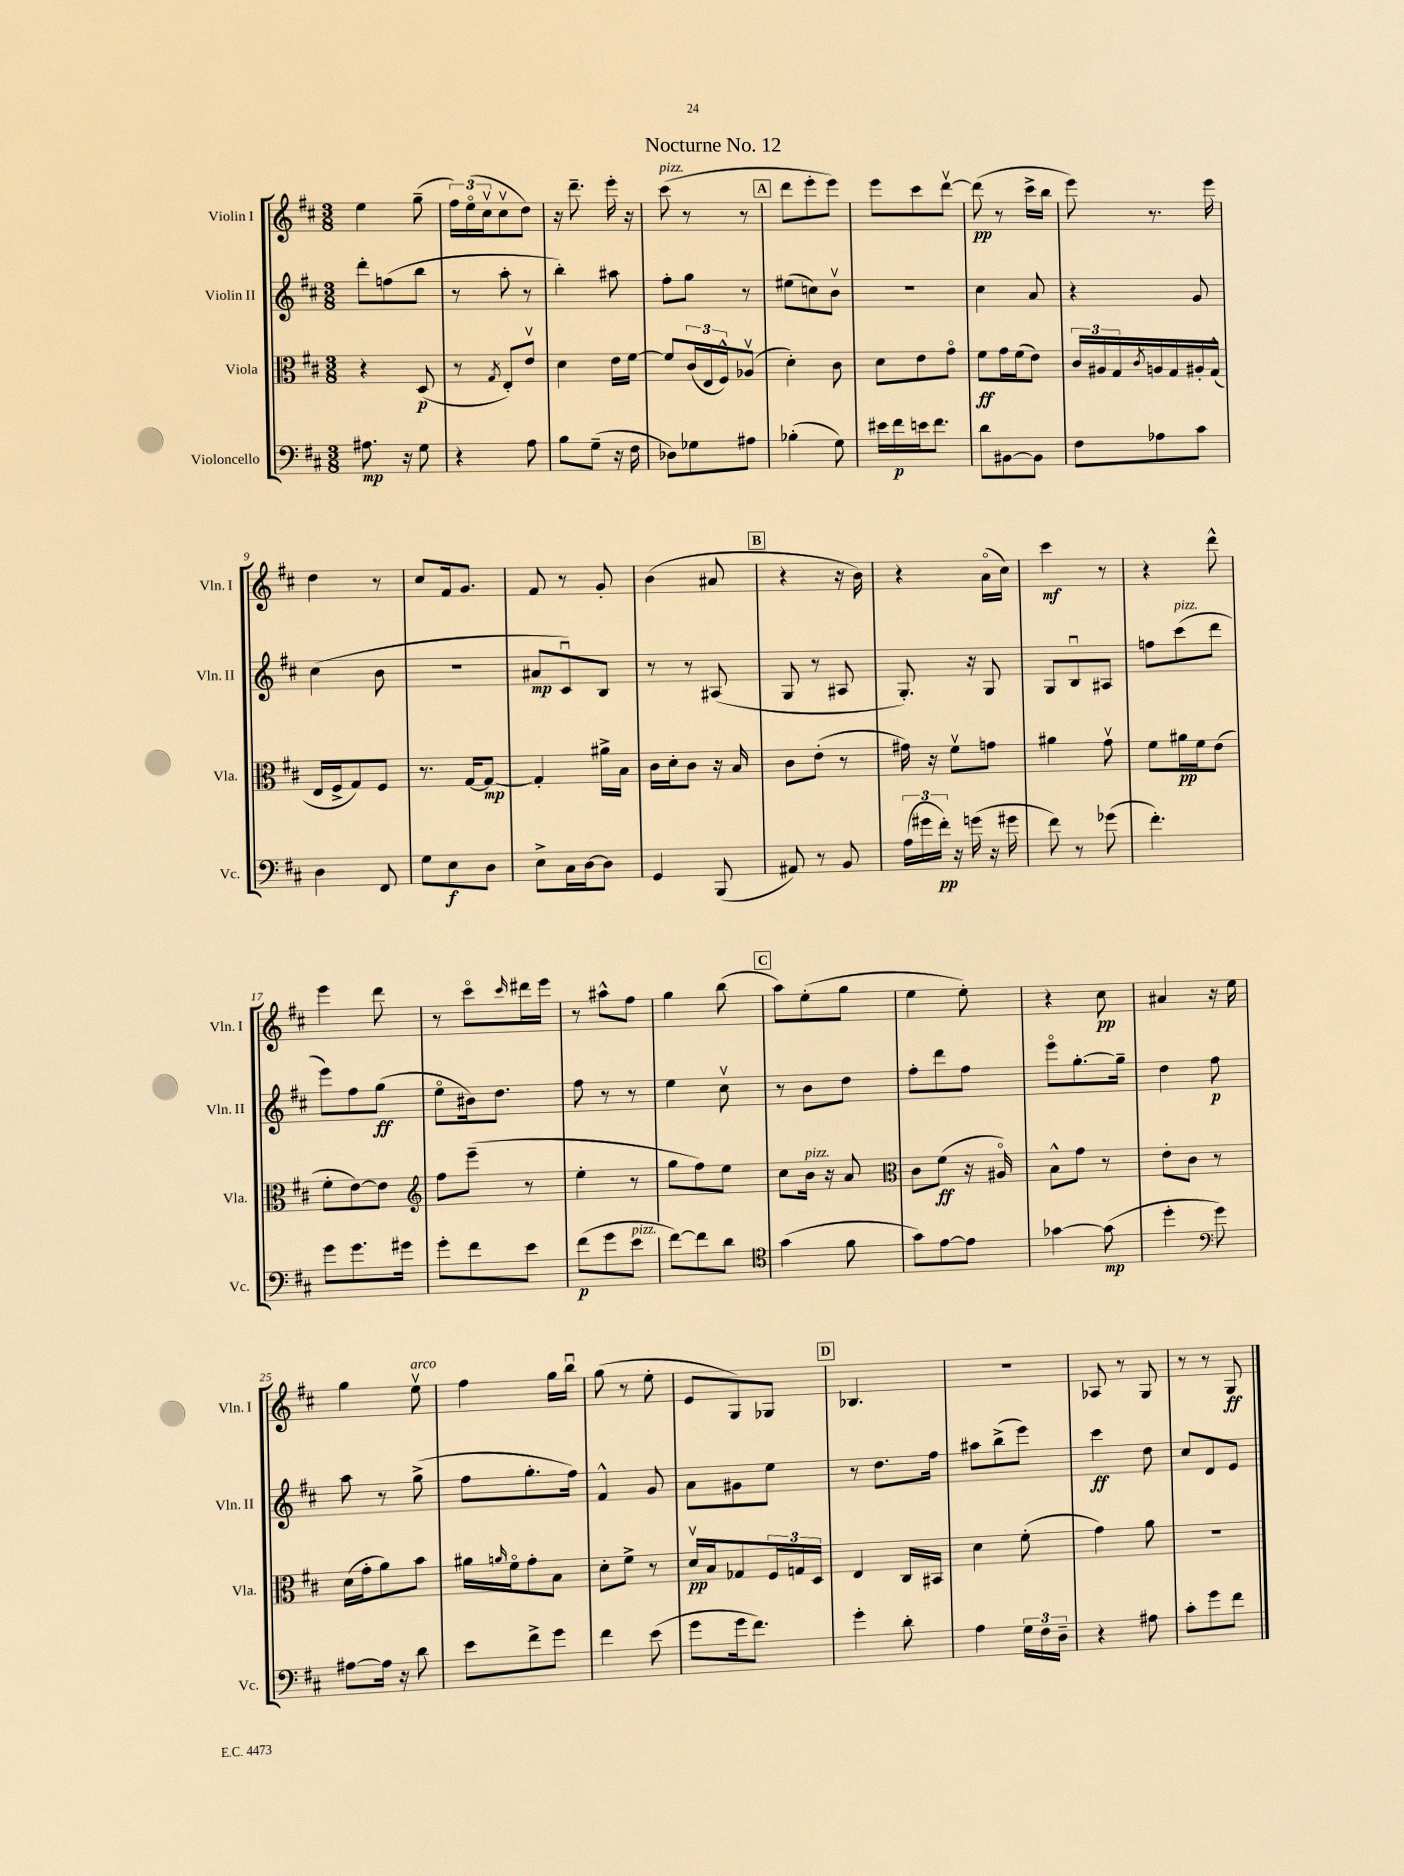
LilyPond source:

\header { title = "Nocturne No. 12" }
<<
\new StaffGroup <<
\new Staff = "s0" \with { instrumentName = "Violin I" shortInstrumentName = "Vln. I" } {
    \clef treble \key d \major \numericTimeSignature \time 3/8
    e''4 g''8--( |
    \tuplet 3/2 { fis''16) e''16\flageolet( cis''16\upbow } cis''8\upbow d''8) |
    r16 d'''8.-- e'''16-. r16 |
    cis'''8^\markup { \italic "pizz." }( r8 r8 |
    \mark \markup { \box "A" } d'''8 e'''8-. e'''8) |
    e'''8 cis'''8 d'''8~\upbow |
    d'''8\pp( r8 cis'''16-> b''16 |
    e'''8) r8. e'''16 |
    d''4 r8 |
    cis''8 fis'16 g'8. |
    fis'8 r8 g'8-. |
    b'4( ais'8 |
    \mark \markup { \box "B" } r4 r16 b'16) |
    r4 a'16\flageolet( cis''16) |
    cis'''4\mf r8 |
    r4 d'''8-^ |
    e'''4 d'''8 |
    r8 cis'''8\flageolet \grace { cis'''16 } dis'''16 e'''16 |
    r8 ais''8-^ fis''8 |
    g''4 b''8( |
    \mark \markup { \box "C" } a''8) e''8-.( g''8 |
    e''4 e''8-.) |
    r4 cis''8\pp |
    ais'4 r16 e''16 |
    g''4 e''8\upbow^\markup { \italic "arco" } |
    fis''4 g''16 b''16\downbow |
    g''8( r8 e''8-. |
    e'8 g8) ges8 |
    \mark \markup { \box "D" } bes4. |
    R4. |
    aes8 r8 g8 |
    r8 r8 g8\ff \bar "|." |
}
\new Staff = "s1" \with { instrumentName = "Violin II" shortInstrumentName = "Vln. II" } {
    \clef treble \key d \major \numericTimeSignature \time 3/8
    d'''8-. f''8( b''8 |
    r8 a''8-. r8 |
    b''4-.) ais''8 |
    fis''8-. g''8 r8 |
    \mark \markup { \box "A" } eis''8( c''8) b'8\upbow |
    r4. |
    cis''4 a'8 |
    r4 g'8 |
    cis''4( b'8 |
    R4. |
    ais'8\mp cis'8\downbow) b8 |
    r8 r8 ais8( |
    \mark \markup { \box "B" } g8 r8 ais8 |
    g8.-.) r16 g8 |
    g8 b8\downbow ais8 |
    f''8 cis'''8^\markup { \italic "pizz." }( d'''8 |
    e'''8) fis''8 g''8\ff( |
    e''8\flageolet bis'16) d''8. |
    fis''8 r8 r8 |
    e''4 cis''8\upbow |
    \mark \markup { \box "C" } r8 b'8 d''8 |
    fis''8-. d'''8 fis''8 |
    e'''8\flageolet g''8.~-. g''16-- |
    d''4 fis''8\p |
    a''8 r8 g''8->( |
    fis''8 g''8.-. fis''16) |
    fis'4-^ g'8 |
    a'8 gis'8 e''8 |
    \mark \markup { \box "D" } r8 d''8. fis''16 |
    ais''8 b''8->( e'''8) |
    cis'''4\ff d''8 |
    cis''8 d'8 e'8 \bar "|." |
}
\new Staff = "s2" \with { instrumentName = "Viola" shortInstrumentName = "Vla." } {
    \clef alto \key d \major \numericTimeSignature \time 3/8
    r4 d8\p( |
    r8 \acciaccatura { g8 } e8-.) e'8\upbow |
    d'4 e'16 fis'16~ |
    fis'8 \tuplet 3/2 { cis'16( e16 fis16-^) } aes8\upbow( |
    \mark \markup { \box "A" } d'4-.) cis'8 |
    d'8 e'8 g'8\flageolet |
    fis'8\ff g'16 fis'16( e'8) |
    \tuplet 3/2 { cis'16 ais16 g16 } \acciaccatura { cis'8 } a16 g16 ais16-. g16-^( |
    e16 fis16-> g8) fis8 |
    r8. g16~ g8~\mp |
    g4-. ais'16-> b16 |
    cis'16 d'16-. cis'8 r16 b16 |
    \mark \markup { \box "B" } cis'8 e'8-.( r8 |
    gis'16) r16 fis'8\upbow g'8 |
    ais'4 g'8\upbow |
    fis'8 ais'16\pp fis'16 e'8( |
    fis'8-. e'8~) e'8 |
    \clef treble fis''8 e'''8--( r8 |
    e''4-. r8 |
    g''8 fis''8) e''8 |
    \mark \markup { \box "C" } cis''8 b'16^\markup { \italic "pizz." } r16 a'8 |
    \clef alto cis'8 fis'8\ff( r16 ais16\flageolet) |
    b8-^ g'8 r8 |
    e'8-. cis'8 r8 |
    d'16( g'16-. a'8) b'8 |
    ais'16 \grace { a'16 } fis'16\flageolet g'8-. b8 |
    d'8-. fis'8-> r8 |
    d'16\upbow\pp b16 ges8 \tuplet 3/2 { fis16 g16 d16 } |
    \mark \markup { \box "D" } e4 cis16 bis,16 |
    d'4 fis'8-.( |
    g'4) a'8 |
    R4. \bar "|." |
}
\new Staff = "s3" \with { instrumentName = "Violoncello" shortInstrumentName = "Vc." } {
    \clef bass \key d \major \numericTimeSignature \time 3/8
    ais8.\mp r16 g8 |
    r4 a8 |
    b8 g8--( r16 fis16 |
    des8) ges8 ais8 |
    \mark \markup { \box "A" } bes4-.( g8) |
    eis'16 fis'16\p e'16 fis'8. |
    d'8 bis,8~ bis,8 |
    fis8 aes8 cis'8 |
    d4 fis,8 |
    g8 e8\f d8 |
    e8-> cis16 d16~ d8 |
    g,4 b,,8( |
    \mark \markup { \box "B" } ais,8) r8 b,8 |
    \tuplet 3/2 { a16( gis'16 fis'16-.\pp) } r16 g'16( r16 gis'16 |
    fis'8) r8 ges'8( |
    fis'4.-.) |
    g'8 g'8. gis'16 |
    g'8-. fis'8 e'8 |
    fis'8\p( g'8 e'8^\markup { \italic "pizz." } |
    fis'8~) fis'8 d'8 |
    \mark \markup { \box "C" } \clef tenor g'4( fis'8 |
    g'8) e'8~ e'8 |
    ges'4~ ges'8\mp( |
    d''4-. \clef bass g'8) |
    ais8~ ais16 r16 d'8 |
    e'8 fis'8-> g'8 |
    fis'4 e'8( |
    g'8 g'16 fis'8.) |
    \mark \markup { \box "D" } g'4-. d'8-. |
    a4 \tuplet 3/2 { g16 fis16 d16-- } |
    r4 ais8 |
    cis'8-. g'8 fis'8 \bar "|." |
}
>>
>>
